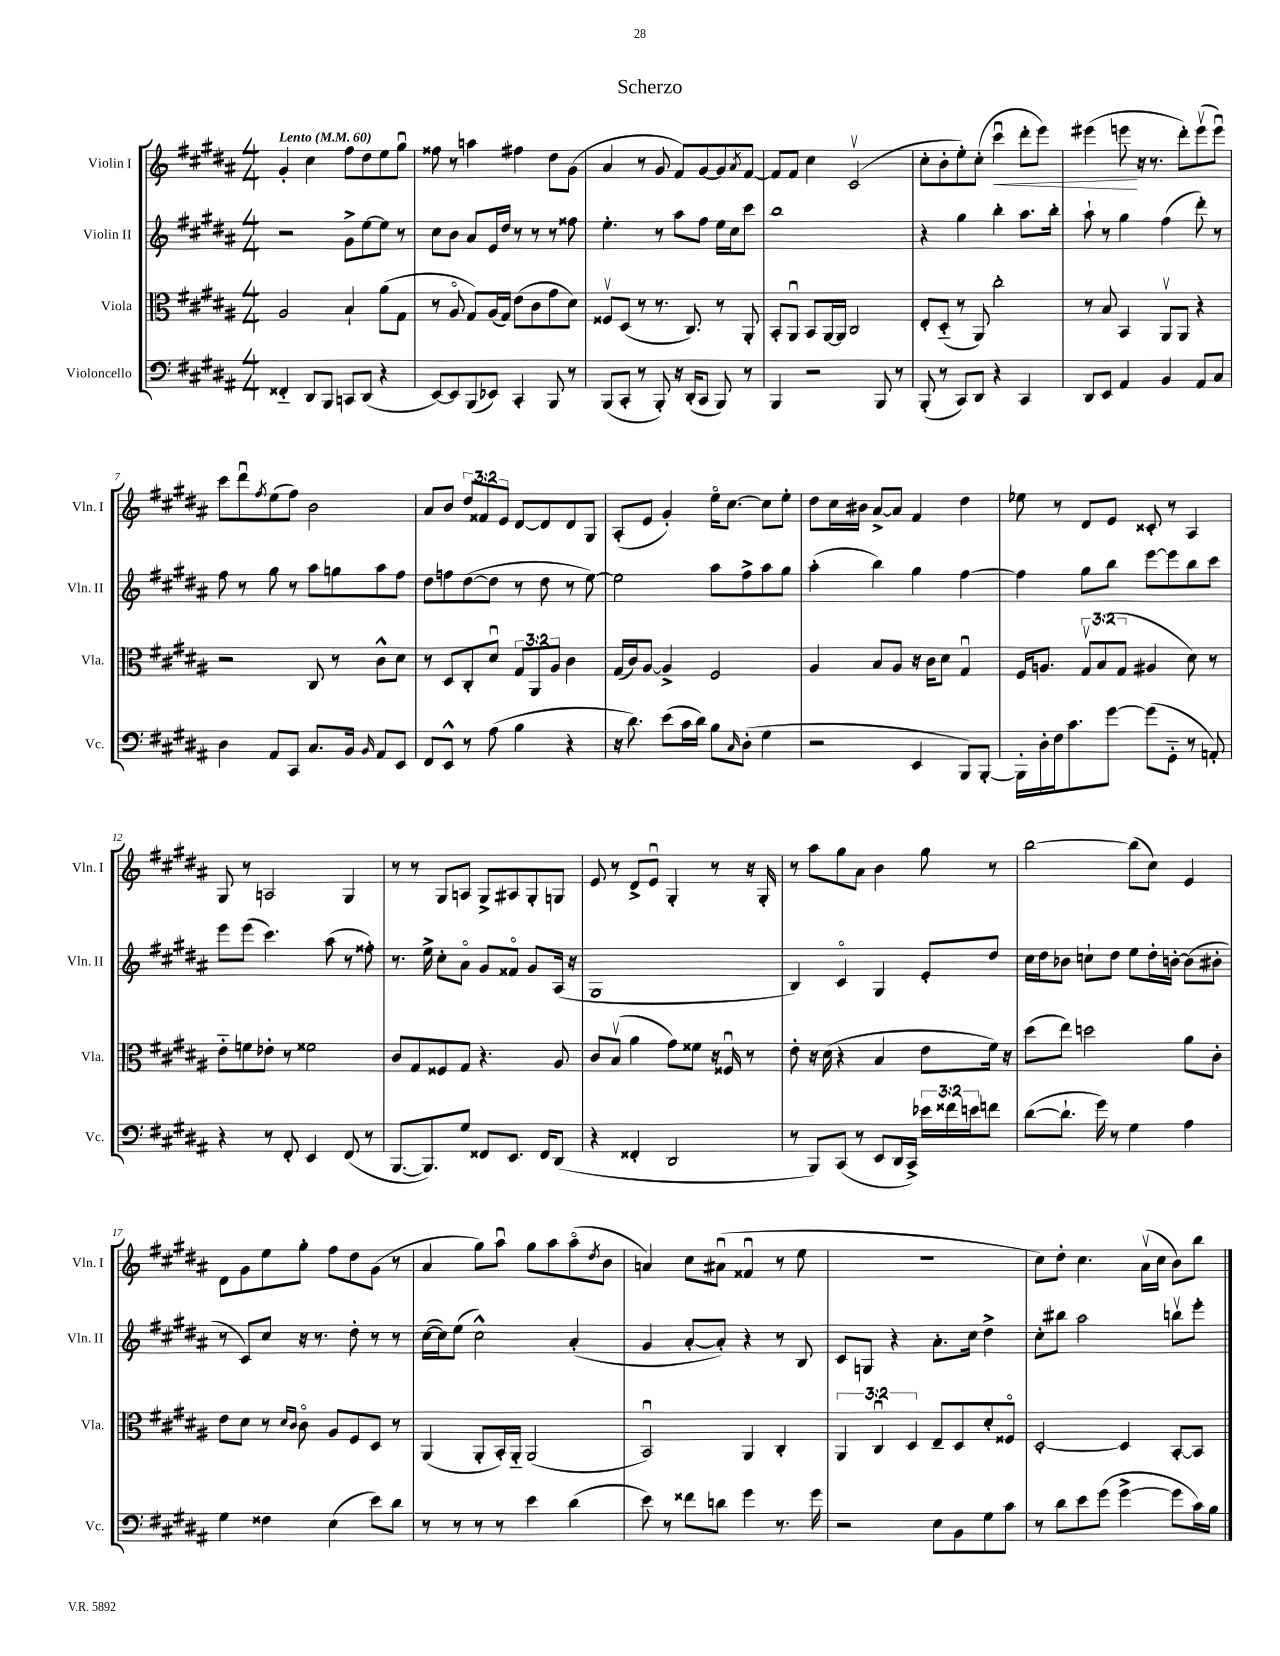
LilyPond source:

\header { title = "Scherzo" }
<<
\new StaffGroup <<
\new Staff = "s0" \with { instrumentName = "Violin I" shortInstrumentName = "Vln. I" } {
    \clef treble \key b \major \numericTimeSignature \time 4/4 \override Staff.TupletNumber.text = #tuplet-number::calc-fraction-text \tempo "Lento" 4 = 60
    gis'4-. cis''4 fis''8 dis''8 e''8 gis''8\downbow |
    fisis''8 r8 a''4 fis''4 dis''8 gis'8( |
    ais'4 r8 gis'8 fis'8) gis'8~ gis'8 \acciaccatura { ais'8 } fis'8~ |
    fis'8 fis'8 cis''4 cis'2\upbow( |
    cis''8-. b'8-. e''8-.) cis''8-.( cis'''4\downbow\< dis'''8-. e'''8) |
    eis'''4( e'''8\! r16 r8. dis'''8-.) e'''8\upbow( e'''8\downbow) |
    cis'''8 dis'''8\downbow \acciaccatura { fis''8 } e''8( fis''8) b'2 |
    ais'8 b'8 \tuplet 3/2 { dis''8 fisis'8 e'8 } dis'8~ dis'8 dis'8 gis8 |
    ais8-.( e'8 gis'4-.) e''16\flageolet cis''8.~ cis''8 e''8-. |
    dis''8 cis''16 bis'16 ais'8~-> ais'8 fis'4 dis''4 |
    ees''8 r8 dis'8 e'8 cisis'8-. r8 ais4 |
    gis8 r8 a2 gis4 |
    r8 r8 gis8 a8 gis8-> ais8 gis8-. g8 |
    e'8 r8 dis'8-> e'8\downbow gis4-. r8 r16 gis16-. |
    r8 ais''8 gis''8 ais'8 b'4 gis''8 r8 |
    b''2~ b''8( cis''8) e'4 |
    dis'8 gis'8 e''8 gis''8-. fis''8 dis''8 gis'8( r8 |
    ais'4 gis''8) ais''8\downbow gis''8 ais''8 ais''8\flageolet( \acciaccatura { dis''8 } b'8 |
    a'4) cis''8 ais'8\downbow( fisis'4\downbow r8 e''8 |
    r1 |
    cis''8) dis''8-. cis''4. ais'16\upbow( cis''16 b'8) b''8 \bar "|." |
}
\new Staff = "s1" \with { instrumentName = "Violin II" shortInstrumentName = "Vln. II" } {
    \clef treble \key b \major \numericTimeSignature \time 4/4
    r2 gis'8-> e''8~ e''8 r8 |
    cis''8 b'8 ais'8 e'16 dis''16 r8 r8 r8 fisis''8 |
    e''4.-. r8 ais''8 fis''8 e''16 cis''16 cis'''8 |
    b''1 |
    r4 gis''4 b''4-. ais''8. b''16-. |
    ais''8-! r8 gis''4 fis''4( dis'''8-.) r8 |
    fis''8 r8 gis''8 r8 ais''8 g''8 ais''8 fis''8 |
    dis''8 f''8 dis''8~( dis''8 r8 dis''8 r8 e''8~) |
    e''2 ais''8 fis''8-> ais''8 gis''8 |
    ais''4-.( b''4) gis''4 fis''4~ |
    fis''4 gis''8 b''8 e'''8~ e'''8 b''8 cis'''8 |
    e'''8 e'''8( cis'''4.) ais''8( r8 fisis''8-.) |
    r8. e''16-> cis''8-. ais'8\flageolet gis'8 fisis'8\flageolet gis'8 ais16( r16 |
    gis1 |
    b4) cis'4\flageolet gis4 e'8-. dis''8 |
    cis''16 dis''16 bes'8 c''8-! dis''8 e''8 dis''16-. b'16~-. b'8( bis'8-. |
    r8 cis'8) cis''8 r16 r8. dis''8-. r8 r8 |
    cis''16~( cis''16) e''8( cis''2-^) ais'4-.( |
    gis'4 ais'8~-. ais'8-.) r4 r8 b8 |
    cis'8 g8 r4 ais'8.-. cis''16 dis''4-> |
    cis''8-. bis''8 ais''2 b''8\upbow e'''8-. \bar "|." |
}
\new Staff = "s2" \with { instrumentName = "Viola" shortInstrumentName = "Vla." } {
    \clef alto \key b \major \numericTimeSignature \time 4/4 \override Staff.TupletNumber.text = #tuplet-number::calc-fraction-text
    ais2 b4-! ais'8( gis8 |
    r8 ais8\flageolet gis8) ais16( gis16) e'8( cis'8 gis'8 dis'8) |
    fisis8\upbow dis8( r8 r8. cis8.) r8 ais,8-. |
    b,8-. ais,8\downbow b,8 ais,16~ ais,16 cis2 |
    e8-. dis8-_( r8 ais,8) cis''2-. |
    r8 b8 b,4 ais,8\upbow ais,8 r4 |
    r2 cis8 r8 cis'8-^ dis'8 |
    r8 dis8 cis8-. dis'8\downbow \tuplet 3/2 { gis8 ais,8 ais8 } cis'4 |
    gis16( cis'16) ais8~ ais4-> fis2 |
    ais4 b8 ais8 r16 cis'16 dis'8 gis4\downbow |
    fis16 a8. \tuplet 3/2 { gis8\upbow b8( gis8 } ais4 dis'8) r8 |
    e'8-_ f'8 ees'8-. r8 fisis'2 |
    cis'8 gis8 fisis8 gis8 r4. ais8 |
    cis'8 b8\upbow( ais'4 gis'8) fisis'8 r16 fisis16\downbow r8 |
    e'8-. r16 dis'16( r4 b4 e'8 fis'16) r16 |
    dis''8( e''8) d''2 ais'8 cis'8-. |
    e'8 dis'8 r8 \grace { dis'16 cis'16 } cis'8\flageolet ais8 fis8 dis8 r8 |
    ais,4( ais,8-. b,16-.) ais,16-_ ais,2( |
    b,2\downbow) ais,4 cis4-. |
    \tuplet 3/2 { ais,4 cis4\downbow dis4 } e8-- dis8 dis'8-. fisis8\flageolet |
    dis2~-. dis4 b,8~-. b,8 \bar "|." |
}
\new Staff = "s3" \with { instrumentName = "Violoncello" shortInstrumentName = "Vc." } {
    \clef bass \key b \major \numericTimeSignature \time 4/4 \override Staff.TupletNumber.text = #tuplet-number::calc-fraction-text
    fisis,4-_ dis,8 b,,8 c,8 dis,8( r4 |
    e,8~) e,8 b,,8( ees,8) cis,4-. b,,8 r8 |
    b,,8( cis,8-. r8 b,,8-.) r16 dis,16-.( cis,8 b,,8) r8 |
    b,,4 r2 b,,8 r8 |
    b,,8-.( r8 cis,8) dis,8 r4 cis,4 |
    dis,8 e,8 ais,4 b,4 ais,8 cis8 |
    dis4 ais,8 cis,8 cis8. b,16 \grace { b,16 } ais,8 e,8 |
    fis,8 e,8-^ r8 ais8( b4 r4 |
    r16 dis'8.) e'8( cis'16 dis'16) b8 \grace { cis16 } dis8-.( gis4 |
    r2 e,4 b,,8) b,,8~-. |
    b,,16-. dis16-. fis16 cis'8. gis'8~ gis'8( gis,8-_ r8 a,8-.) |
    r4 r8 fis,8-. e,4 fis,8( r8 |
    b,,8.~ b,,8.) gis8 fisis,8 e,8. fisis,16 dis,8( |
    r4 fisis,4-. dis,2 |
    r8 b,,8) cis,8( r8 e,8 dis,16 cis,16->) \tuplet 3/2 { ees'16 fisis'16 e'16 } f'8 |
    dis'8~( dis'8.-! gis'16) r8 gis4 ais4 |
    gis4 fisis4 e4( e'8) dis'8 |
    r8 r8 r8 r8 e'4 dis'4( |
    e'8) r8 fisis'8 d'8 gis'4 r8. gis'16 |
    r2 e8 b,8 gis8 cis'8 |
    r8 dis'8 e'8 gis'8( gis'4~-> gis'8 cis'16) b16 \bar "|." |
}
>>
>>
